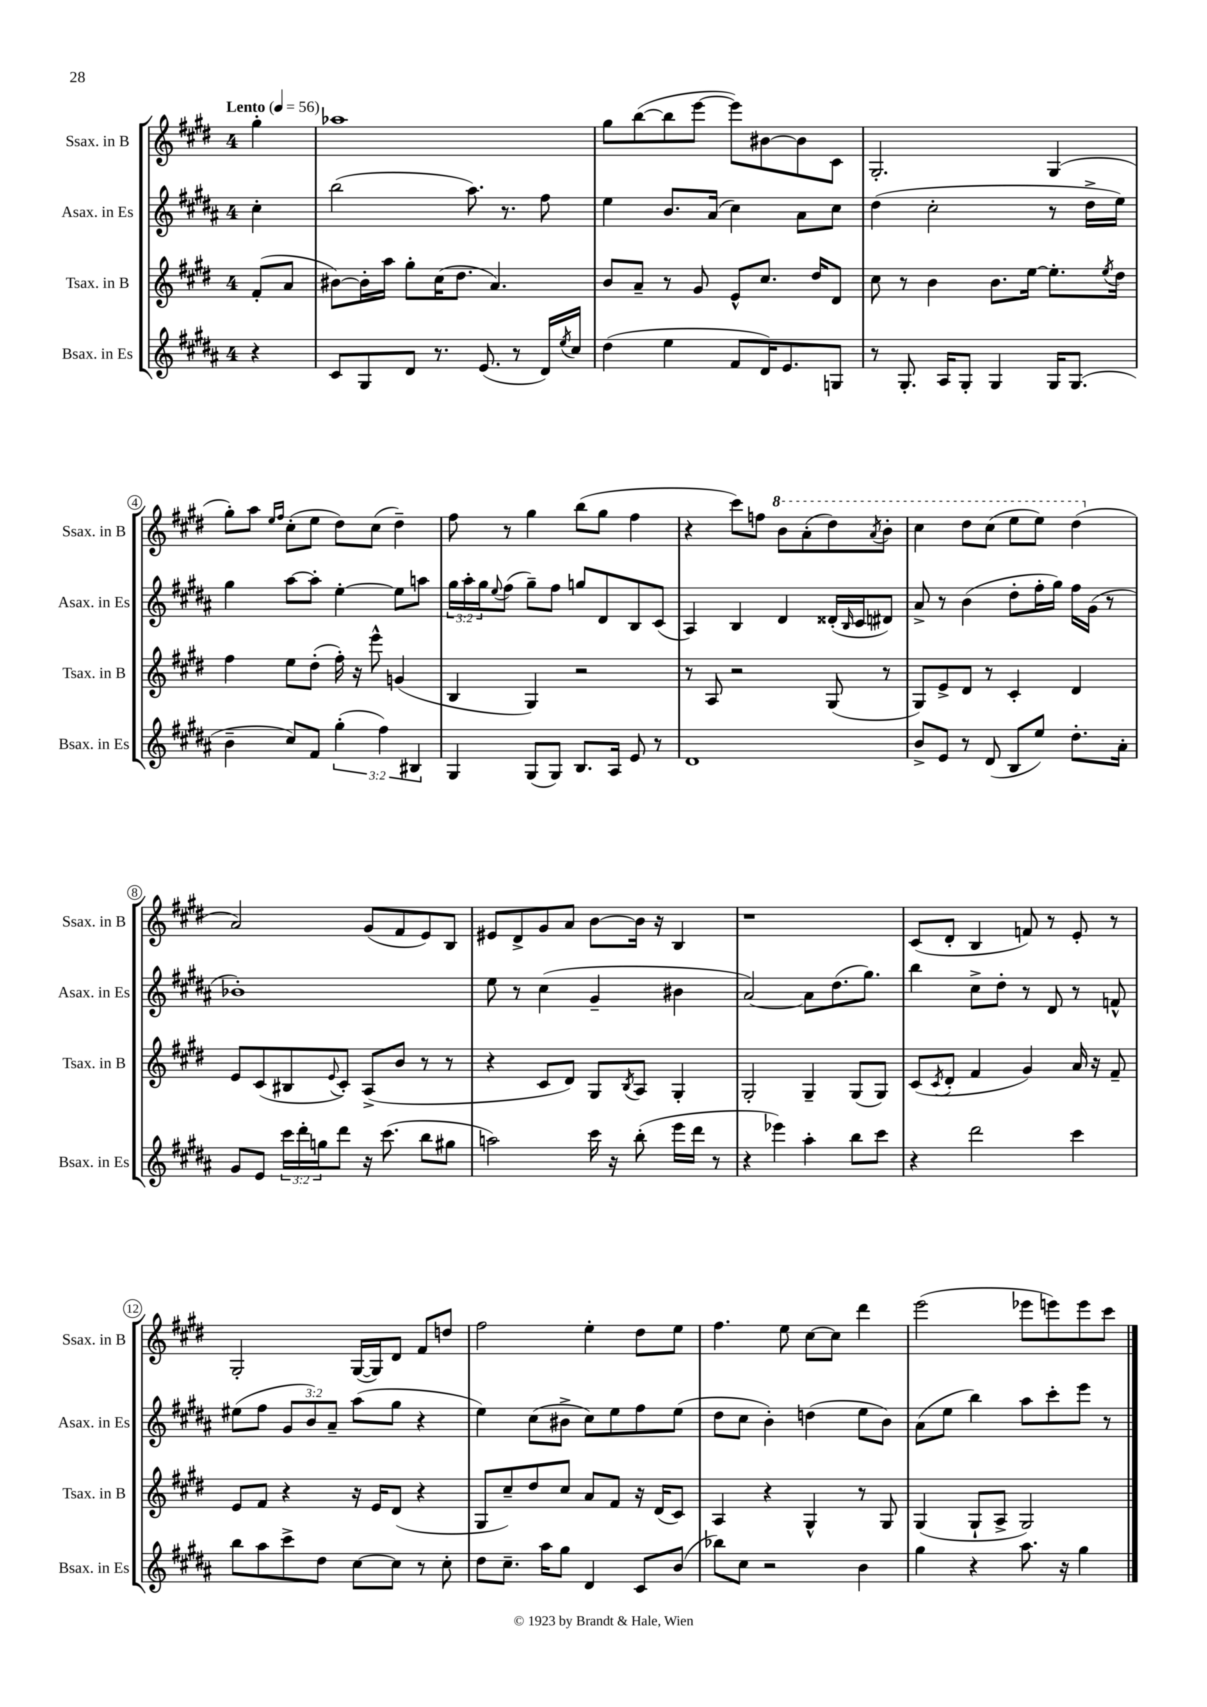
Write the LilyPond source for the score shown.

<<
\new StaffGroup <<
\new Staff = "s0" \with { instrumentName = "Ssax. in B" shortInstrumentName = "Ssax. in B" } {
    \clef treble \key e \major \once \override Staff.TimeSignature.style = #'single-digit \time 4/4 \partial 4 \tempo "Lento" 4 = 56
    gis''4-. |
    aes''1 |
    gis''8 b''8~( b''8 e'''8~ e'''8) bis'8~ bis'8 cis'8 |
    gis2.-. gis4( |
    gis''8-.) a''8 \grace { e''16 fis''16 } cis''8-.( e''8 dis''8) cis''8( dis''4--) |
    fis''8 r8 gis''4 b''8( gis''8 fis''4 |
    r4 cis'''8) f''8 \ottava #1 b''8 a''8-.( dis'''8) \acciaccatura { a''8 } b''8-. |
    cis'''4 dis'''8 cis'''8( e'''8 e'''8) dis'''4( \ottava #0 |
    a'2) gis'8( fis'8 e'8) b8 |
    eis'8 dis'8-> gis'8 a'8 b'8~ b'16 r16 b4 |
    r1 |
    cis'8( dis'8-. b4 f'8) r8 e'8-. r8 |
    gis2-. gis16~( gis16) dis'8 fis'8 d''8 |
    fis''2 e''4-. dis''8 e''8 |
    fis''4. e''8 cis''8~ cis''8 dis'''4 |
    e'''2( ees'''8 e'''8) e'''8 cis'''8 \bar "|." |
}
\new Staff = "s1" \with { instrumentName = "Asax. in Es" shortInstrumentName = "Asax. in Es" } {
    \clef treble \key b \major \once \override Staff.TimeSignature.style = #'single-digit \time 4/4 \override Staff.TupletNumber.text = #tuplet-number::calc-fraction-text \partial 4
    cis''4-. |
    b''2( ais''8.) r8. fis''8 |
    e''4 b'8. ais'16( cis''4) ais'8 cis''8 |
    dis''4( cis''2-. r8 dis''16-> e''16) |
    gis''4 ais''8~ ais''8-. e''4~-. e''8 a''8 |
    \tuplet 3/2 { gis''16 ais''16-. gis''16 } \appoggiatura { e''8 } fis''8( gis''8--) fis''8 g''8 dis'8 b8 cis'8( |
    ais4) b4 dis'4 disis'16-.( \grace { b16 } cis'16 dis'8) |
    ais'8-> r8 b'4( dis''8-. fis''16-. gis''16) fis''16 gis'16( r8 |
    bes'1-.) |
    e''8 r8 cis''4( gis'4-- bis'4 |
    ais'2~) ais'8 dis''8.( gis''8.) |
    b''4 cis''8-> dis''8-. r8 dis'8 r8 f'8-^ |
    eis''8( fis''8 \tuplet 3/2 { gis'8 b'8) ais'8-- } ais''8( gis''8 r4 |
    e''4) cis''8( bis'8-> cis''8) e''8 fis''8 e''8( |
    dis''8 cis''8 b'4-.) d''4( e''8 b'8) |
    ais'8( e''8 b''4) ais''8 cis'''8-. e'''8 r8 \bar "|." |
}
\new Staff = "s2" \with { instrumentName = "Tsax. in B" shortInstrumentName = "Tsax. in B" } {
    \clef treble \key e \major \once \override Staff.TimeSignature.style = #'single-digit \time 4/4 \partial 4
    fis'8-.( a'8 |
    bis'8~) bis'16-. a''16 gis''8-. cis''16( dis''8. a'4.) |
    b'8 a'8-- r8 gis'8 e'8-^ cis''8. dis''16 dis'8 |
    cis''8 r8 b'4 b'8. e''16~ e''8.-. \acciaccatura { e''8 } dis''16 |
    fis''4 e''8 dis''8-.( fis''16-.) r16 e'''8-^ g'4( |
    b4 gis4) r2 |
    r8 a8 r2 gis8( r8 |
    gis8) e'8-> dis'8 r8 cis'4-. dis'4 |
    e'8 cis'8( bis8 \appoggiatura { e'8 } cis'8-.) a8->( b'8 r8 r8 |
    r4 cis'8 dis'8) gis8 \acciaccatura { b8 } a8 gis4-. |
    gis2-. gis4-- gis8( gis8) |
    cis'8( \acciaccatura { cis'8 } dis'8-. fis'4 gis'4) a'16 r16 fis'8-- |
    e'8 fis'8 r4 r16 e'16 dis'8( r4 |
    gis8 cis''8--) dis''8 cis''8 a'8 fis'8 r16 dis'16( cis'8) |
    a4 r4 gis4-^ r8 gis8 |
    gis4( gis8-! a8-> gis2) \bar "|." |
}
\new Staff = "s3" \with { instrumentName = "Bsax. in Es" shortInstrumentName = "Bsax. in Es" } {
    \clef treble \key b \major \once \override Staff.TimeSignature.style = #'single-digit \time 4/4 \override Staff.TupletNumber.text = #tuplet-number::calc-fraction-text \partial 4
    r4 |
    cis'8 gis8 dis'8 r8. e'8.( r8 dis'16) \acciaccatura { e''8 } cis''16 |
    dis''4( e''4 fis'8 dis'16) e'8. g8 |
    r8 gis8.-. ais16 gis8-. gis4 gis16 gis8.( |
    b'4-- cis''8) fis'8 \tuplet 3/2 { gis''4-.( fis''4) bis4 } |
    gis4 gis8( gis8) b8. ais16 e'8 r8 |
    dis'1 |
    b'8-> e'8 r8 dis'8( b8 e''8) dis''8.-. ais'16-. |
    gis'8 e'8 \tuplet 3/2 { cis'''16 dis'''16-. g''16 } dis'''8 r16 cis'''8.( b''8 gis''8 |
    a''2) cis'''16 r16 b''8-.( e'''16 dis'''16 r8 |
    r4 ees'''4) ais''4-. b''8 cis'''8 |
    r4 dis'''2 cis'''4 |
    b''8 ais''8 cis'''8-> dis''8 cis''8~ cis''8 r8 cis''8-. |
    dis''8 cis''8.-- ais''16 gis''8 dis'4 cis'8 b'8( |
    bes''8) cis''8 r2 b'4 |
    gis''4 r4 ais''8. r16 gis''4 \bar "|." |
}
>>
>>
\layout { \context { \Score \override BarNumber.stencil = #(make-stencil-circler 0.1 0.3 ly:text-interface::print) } }
